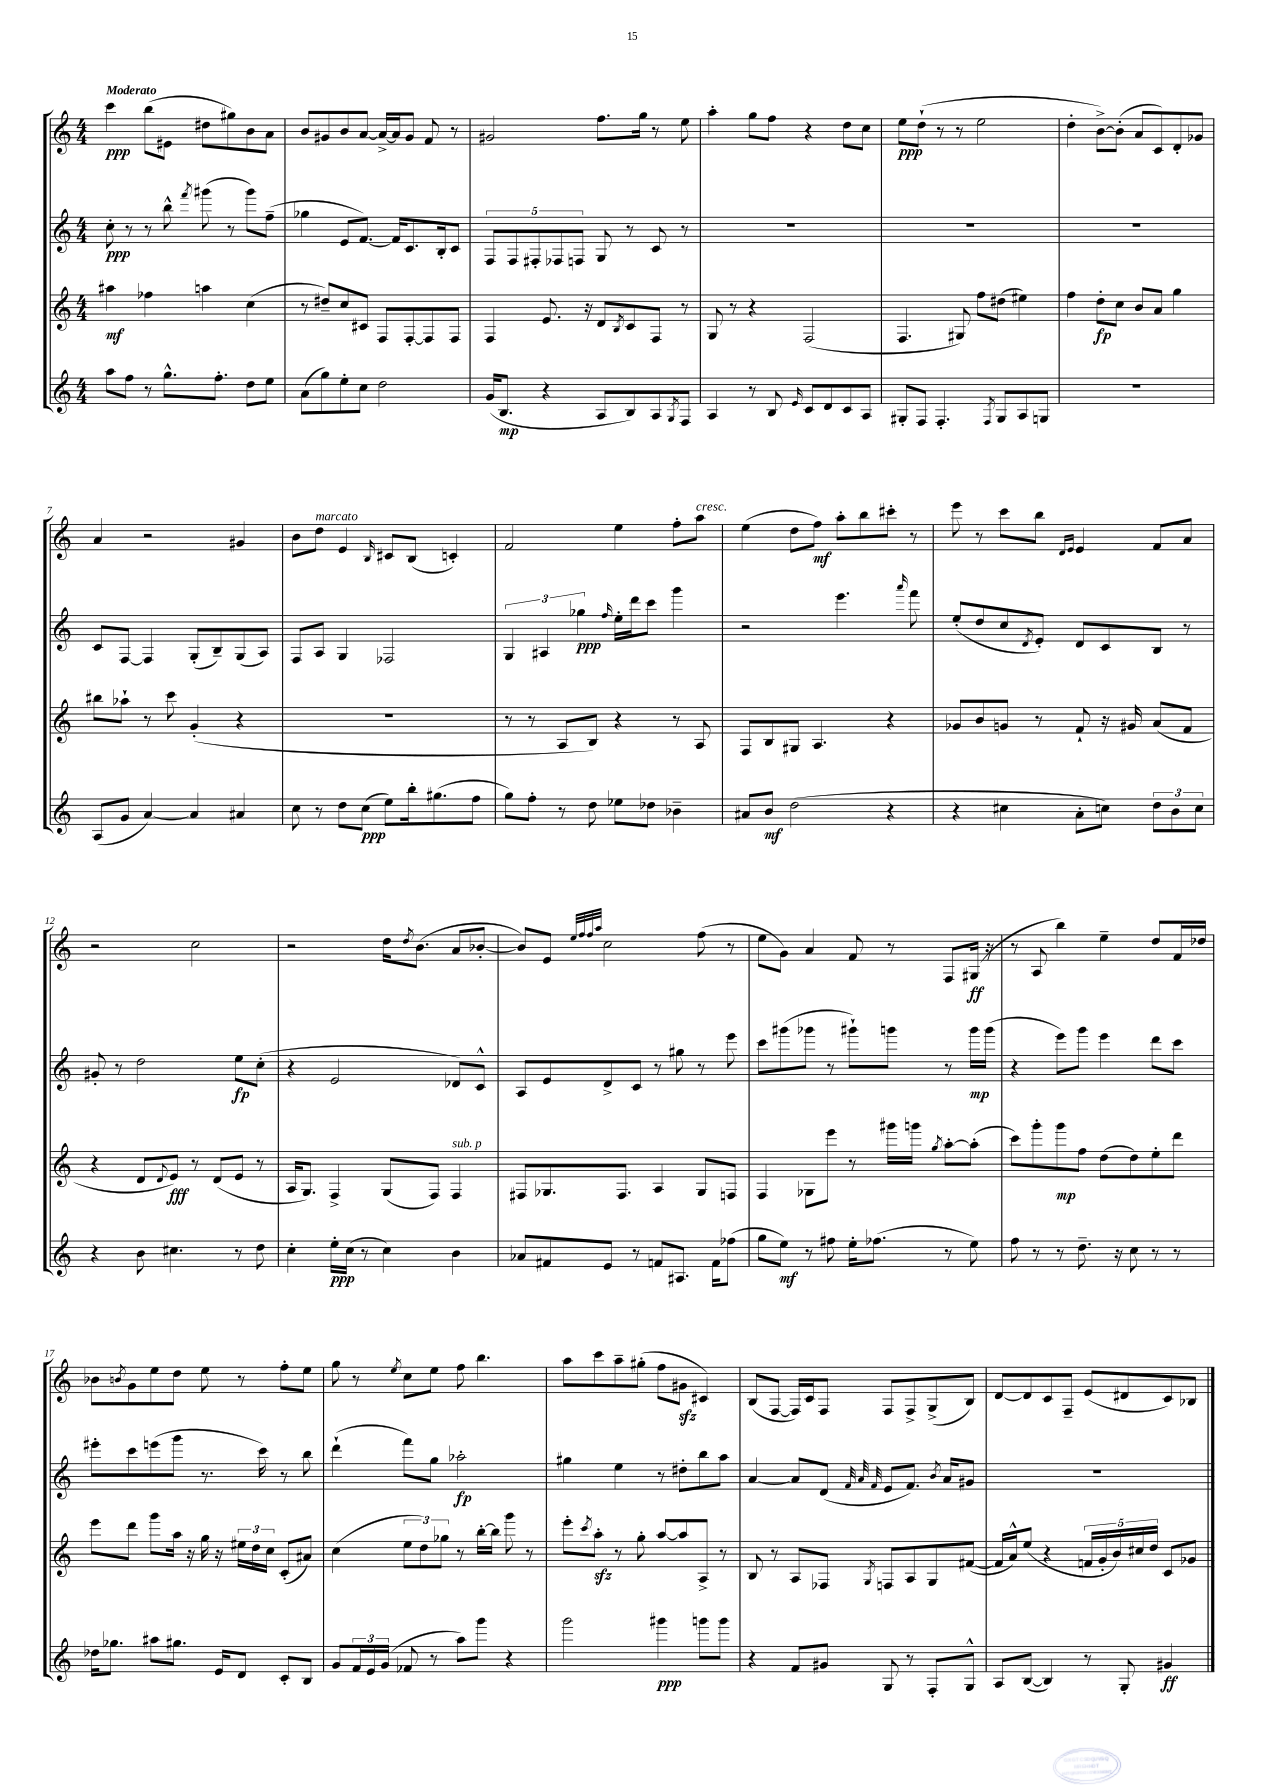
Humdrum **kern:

**kern	**kern	**kern	**kern
*staff4	*staff3	*staff2	*staff1
*clefG2	*clefG2	*clefG2	*clefG2
*k[]	*k[]	*k[]	*k[]
*M4/4	*M4/4	*M4/4	*M4/4
8aa\L	4aa#\	8cc'\	4ccc\
8ff\J	.	8r	.
8r	4ff-\	8r	(8bb\L
8.gg^^\L	.	8bb^^\	8e#\J
.	.	8qfff/	.
.	4aa\	(8ggg#\	8dd#\L
8.ff'\J	.	.	.
.	.	8r	8gg#\)
8dd\L	(4cc\	8ggg#\L)	8b\
8ee\J	.	(8ff~\J	8a\J
=	=	=	=
(8a\L	8r	4gg-\	8b/L
8gg\)	8dd#~/L)	.	8g#/
8ee'\	8cc/	8e/L	8b/
8cc\J	8c#/J	[8.f/J)	[8a/J
2dd\	8F/L	.	16a^/_LL
.	.	16f/]LK	16a/]J
.	[8F'/	8.c/	8g#/J
.	8F/]	.	8f/
.	.	16B'/k	.
.	8F/J	8c/J	8r
=	=	=	=
(16g/LK	4F/	10F/L	2g#/
8.B/J	.	.	.
.	.	10F/	.
.	.	10F#'/	.
4r	8.e/	.	.
.	.	10F-/	.
.	.	10F/J	.
.	16r	.	.
8A/L	8d/L	8G/	8.ff\L
.	8qB/	.	.
8B/)	8c/	8r	.
.	.	.	16gg\Jk
8A/	8F/J	8c/	8r
8qG/	.	.	.
8F/J	8r	8r	8ee\
=	=	=	=
4A/	8G/	1r	4aa'\
.	8r	.	.
8r	4r	.	8gg\L
8B/	.	.	8ff\J
16qqe/	.	.	.
8c/L	(2F/	.	4r
8d/	.	.	.
8c/	.	.	8dd\L
8A/J	.	.	8cc\J
=	=	=	=
8G#'/L	4.F/	1r	8ee\L
8F/J	.	.	(8dd`\J
4.F'/	.	.	8r
.	8G#/)	.	8r
.	8ff\L	.	2ee\
8qF/	.	.	.
8G#/L	(8dd#\J	.	.
8A/	4ee#\)	.	.
8G/J	.	.	.
=	=	=	=
1r	4ff\	1r	4dd'\
.	8dd'\L	.	[8b^\L)
.	8cc\J	.	(8b'\]J
.	8b/L	.	8a/L
.	8a/J	.	8c/)
.	4gg\	.	8d'/
.	.	.	8g-/J
=	=	=	=
(8A/L	8bb#\L	8c/L	4a/
8g/J	8aa-`\J	[8F/J	.
[4a/)	8r	4F/]	2r
.	8ccc\	.	.
4a/]	(4g'/	(8G'/L	.
.	.	8B~/)	.
4a#/	4r	(8G/	4g#/
.	.	8A/J)	.
=	=	=	=
8cc\	1r	8F/L	8b\L
8r	.	8A/J	8dd\J
8dd\L	.	4G/	4e/
(8cc\J	.	.	.
.	.	.	16qqB/
8ee\L)	.	2F-/	8c#/L
16bb'\k	.	.	(8B/J
(8.gg#\	.	.	.
.	.	.	4c'/)
8ff\J	.	.	.
=	=	=	=
8gg\L)	8r	6G/	2f/
8ff'\J	8r	.	.
.	.	6A#/	.
8r	8A/L	.	.
.	.	6gg-\	.
8dd\	8B/J)	.	.
.	.	16qqff/	.
8ee-\L	4r	16ee'\LL	4ee\
.	.	16ddd\J	.
8dd-\J	.	8ccc\J	.
4b-~\	8r	4ggg\	8ff'\L
.	8A/	.	8aa\J
=	=	=	=
8a#/L	8F/L	2r	(4ee\
8b/J	8B/	.	.
(2dd\	8G#/J	.	8dd\L
.	4.A/	.	8ff\J)
.	.	4.eee\	8aa'\L
.	.	.	8bb\
4r	4r	.	8ccc#'\J
.	.	16qqaaa/	.
.	.	8fff\	8r
=	=	=	=
4r	8g-/L	(8ee'/L	8eee\
.	8b/	8dd/	8r
4cc#\	8g/J	8cc/	8ccc\L
.	.	8qd/	.
.	8r	8e'/J)	8bb\J
.	.	.	16qqd/LL
.	.	.	16qqe/JJ
8a'\L	8f`/	8d/L	4e/
8cc\J)	16r	8c/	.
.	16g#/	.	.
12dd\L	(8a/L	8B/J	8f/L
12b\	.	.	.
.	8f/J	8r	8a/J
12cc\J	.	.	.
=	=	=	=
4r	4r	8g#'/	2r
.	.	8r	.
8b\	8d/L	2dd\	.
.	8qqd/	.	.
4.cc#\	8e/J)	.	.
.	8r	.	2cc\
.	(8d/L	.	.
8r	8e/J	8ee\L	.
8dd\	8r	(8cc'\J	.
=	=	=	=
4cc'\	16A/LK	4r	2r
.	8.G/J)	.	.
16ee'\LL	4F^/	2e/	.
(16cc\JJ	.	.	.
8r	.	.	.
4cc\)	(8G/L	.	16dd\LK
.	.	.	8qdd/
.	.	.	(8.b\J
.	8F/J)	.	.
4b\	4F/	8d-/L)	8a/L
.	.	8c^^/J	[8b-'/J
=	=	=	=
8a-/L	8F#/L	8A/L	8b-/]L)
8f#/	8.G-/	8e/	8e/J
.	.	.	32qqee/LLL
.	.	.	32qqff/
.	.	.	32qqff/
.	.	.	32qqaa/JJJ
8e/J	.	8d^/	2cc\
.	8.F#/J	.	.
8r	.	8c/J	.
8f/L	4A/	8r	.
8.A#/J	.	8gg#\	.
.	8G-/L	8r	(8ff\
16f\LK	.	.	.
(8ff-\J	8F/J	8eee\	8r
=	=	=	=
8gg\L	4F/	8ccc\L	8ee\L
8ee\J)	.	(8ggg#\	8g\J)
8r	8G-\L	8ggg-\J	4a/
8ff#\	8eee\J	8r	.
16ee'\LK	8r	8ggg#`\L)	8f/
(8.ff-\J	.	.	.
.	16ggg#\LL	8ggg\J	8r
.	16ggg\JJ	.	.
.	8qgg/	.	.
8r	[8aa'\L	8r	8F/L
8ee\)	(8aa'\]J	16ggg\LL	(16G#/Jk
.	.	(16ggg\JJ	16r
=	=	=	=
8ff\	8ccc\L)	4r	8r
8r	8ggg'\	.	8A/
8r	8ggg\	8eee\L)	4bb\)
8.dd~\	8ff\J	8ggg\J	.
.	(8dd\L	4eee\	4ee~\
16r	.	.	.
8cc\	8dd\)	.	.
8r	8ee'\	8ddd\L	8dd/L
8r	8ddd\J	8ccc\J	16f/L
.	.	.	16dd-/JJ
=	=	=	=
16dd-\LK	8eee\L	8eee#'\L	8b-\L
8.gg-\J	.	.	.
.	.	.	8qb/
.	8ddd\J	8ccc\	8g\
8aa#\L	8ggg\L	(8eee\	8ee\
8.gg#\J	16aa\Jk	8ggg\J	8dd\J
.	16r	.	.
.	16gg\	8.r	8ee\
16e/LK	16r	.	.
8d/J	24ee#\LL	.	8r
.	24dd\	.	.
.	.	16ccc\)	.
.	24cc\JJ	.	.
8c'/L	(8c'/L	8r	8ff'\L
8B/J	8a#/J)	8bb\	8ee\J
=	=	=	=
8g/L	(4cc\	(4ddd`\	8gg\
24f/L	.	.	8r
24e/	.	.	.
(24g/JJ	.	.	.
.	.	.	8qee/
8f-/	12ee\L	8fff\L)	8cc\L
.	12dd\)	.	.
8r	.	8gg\J	8ee\J
.	12gg-\J	.	.
8aa\L)	8r	2aa-'\	8ff\
8ggg\J	[16bb'\LL	.	4.bb\
.	16bb\]JJ	.	.
4r	8ggg\	.	.
.	8r	.	.
=	=	=	=
2ggg\	8eee'\L	4gg#\	8aa\L
.	8qccc/	.	.
.	8aa'\J	.	8ccc\
.	8r	4ee\	8aa~\
.	8gg'\	.	(8gg#'\J
4ggg#\	[8aa/L	8r	8ff\L
.	8aa/]	8dd#'\L	8g#\J
8ggg\L	8A^/J	8bb\	4c#/)
8ggg\J	8r	8aa\J	.
=	=	=	=
4r	8B/	[4a/	(8B/L
.	8r	.	[8F/J
8f/L	8A/L	8a/]L	16F/]LL)
.	.	.	16c/J
8g#/J	8F-/J	(8d/J	8F/J
.	.	32qqf/	.
.	.	32qqa/	.
.	8qG/	32qqf/	.
8G/	8F/L	8e/L	8F/L
8r	8A/	8.f/J)	8F^/
8F'/L	8G/	.	(8G^/
.	.	8qb/	.
.	.	16a/LK	.
8G^^/J	([8f#/J	8g#/J	8B/J)
=	=	=	=
8A/L	16f#/]LL	1r	[8d/L
.	16a^^/J)	.	.
([8B/J	(8ee/J	.	8d/]
4B/])	4r	.	8c/
.	.	.	8F~/J
8r	20f/LL	.	(8e/L
.	20g'/	.	.
.	20b/)	.	.
8G'/	.	.	8d#/
.	20cc#/	.	.
.	20dd/JJ	.	.
4g#/	8c/L	.	8c/)
.	8g-/J	.	8B-/J
==	==	==	==
*-	*-	*-	*-
